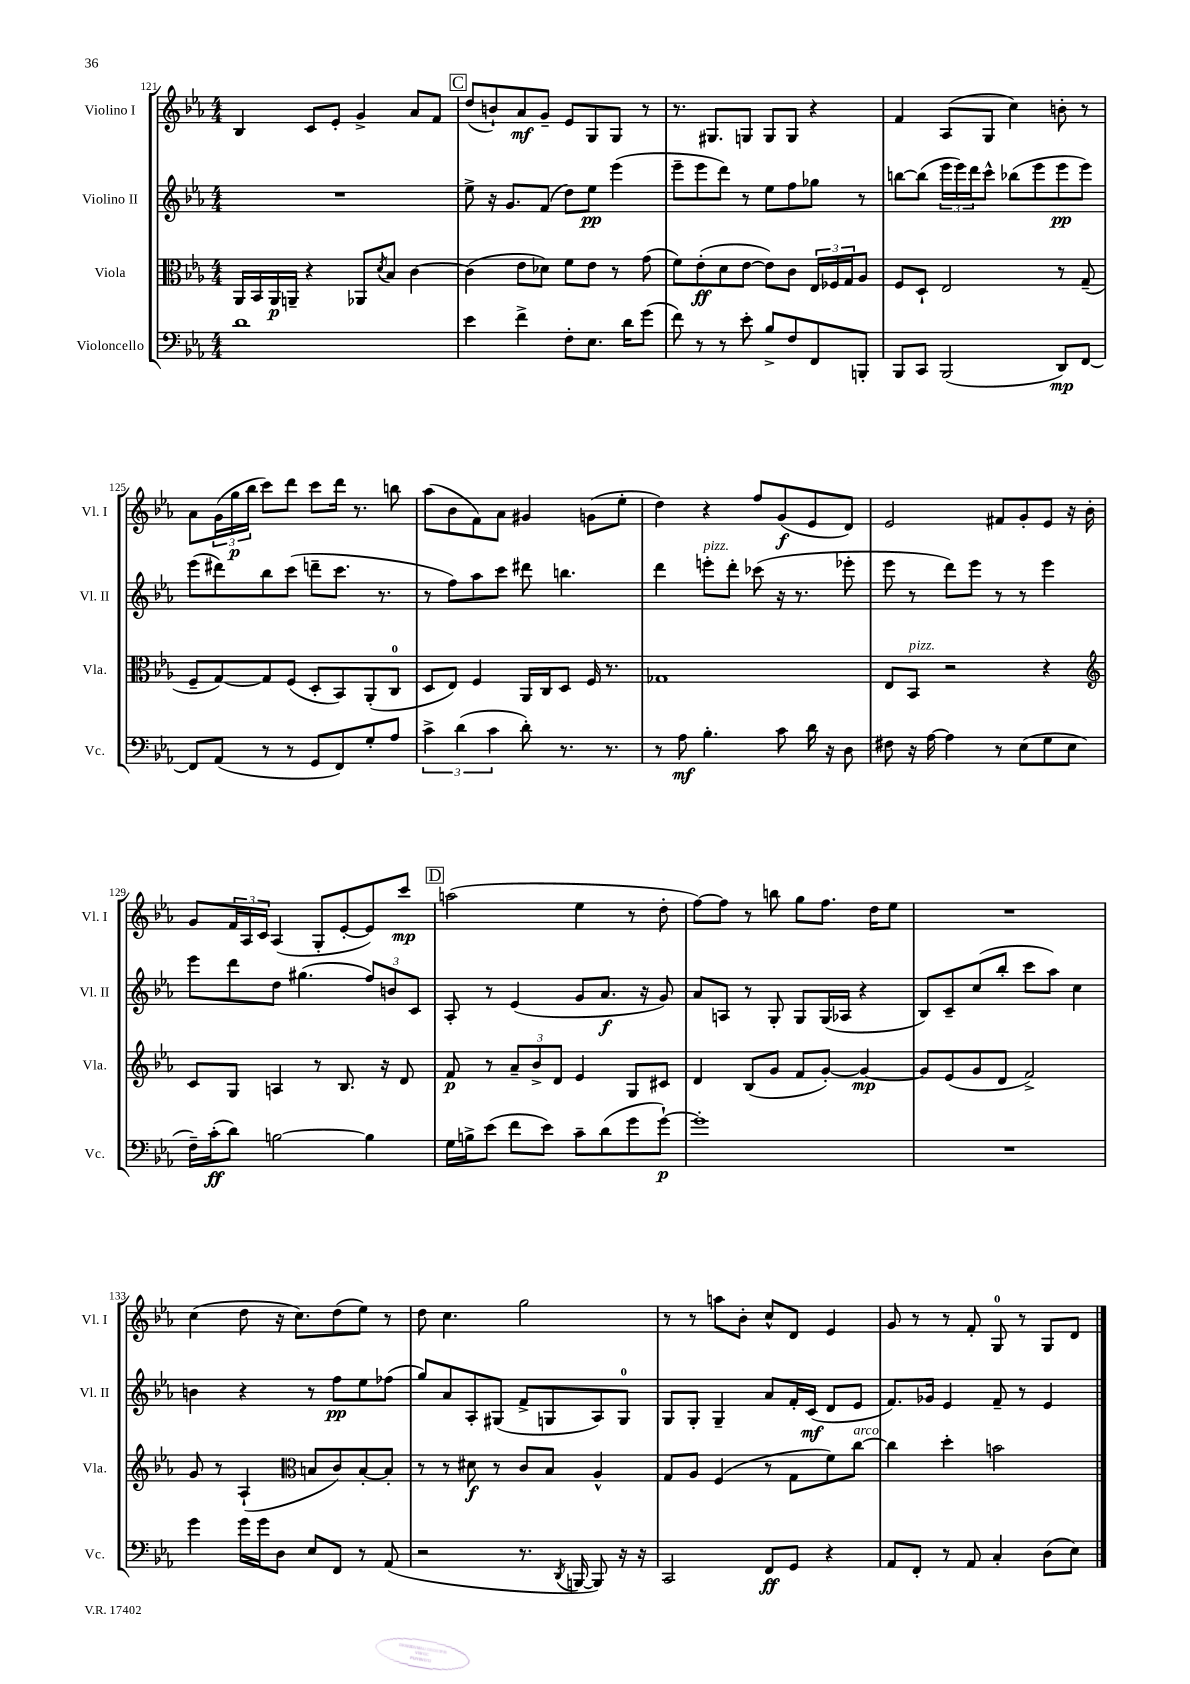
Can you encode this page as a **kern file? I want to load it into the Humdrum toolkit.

**kern	**kern	**kern	**kern
*staff4	*staff3	*staff2	*staff1
*clefF4	*clefC3	*clefG2	*clefG2
*k[b-e-a-]	*k[b-e-a-]	*k[b-e-a-]	*k[b-e-a-]
*M4/4	*M4/4	*M4/4	*M4/4
1d	16AA-/LL	1r	4B-/
.	16BB-/	.	.
.	16AA-/	.	.
.	16AA~/JJ	.	.
.	4r	.	8c/L
.	.	.	8e-'/J
.	8AA-/L	.	4g^/
.	8qd/	.	.
.	8B-/J	.	.
.	[4c\	.	8a-/L
.	.	.	8f/J
=	=	=	=
4e-\	(4c\]	8ee-^\	(8dd/L
.	.	16r	8b`/)
.	.	8.g/L	.
4f^\	8e-\L	.	8a-/
.	8d-\J)	(8f/J	8g~/J
8F'\L	8f\L	8dd\L)	8e-/L
8.E-\J	8e-\J	8ee-\J	8G/
.	8r	(4eee-\	8G/J
16d\LK	.	.	.
(8g\J	(8g\	.	8r
=	=	=	=
8f\)	8f\L)	8eee-~\L	8.r
8r	(8e-'\	8eee-\	.
.	.	.	8.G#/L
8r	8d\	8ddd\J)	.
8e-'\	[8e-\J	8r	8G/J
8B-^/L	8e-\]L)	8ee-\L	8G/L
8F/	8c\J	8ff\	8G/J
8FF/	24E-/LL	8gg-\J	4r
.	24F-/	.	.
.	24G/J	.	.
8BBB'/J	8A-/J	8r	.
=	=	=	=
8BBB-/L	8F/L	[8bb\L	4f/
8CC/J	8D`/J	(8bb\]J	.
(2BBB-/	2E-/	24eee-\LL	(8A-/L
.	.	24eee-\)	.
.	.	24ddd\J	.
.	.	8ccc^^\J	8G/J
.	.	(8bb-\L	4cc\)
.	.	8eee-\	.
8DD/L)	8r	8eee-\	8b'\
[8FF/J	(8G~/	8eee-\J)	8r
=	=	=	=
8FF/]L	8F~/L	(8eee-\L	8a-\L
(8AA-/J	[8G/)	8ddd#\)	(24g\L
.	.	.	24gg\
.	.	.	24bb-\JJ
8r	8G/]	8bb-\	8ccc\L)
8r	(8F/J	(8ccc\J	8ddd\J
8GG/L	8D'/L	8ddd~\L	8ccc\L
8FF/)	8BB-/)	8.ccc\J	16ddd\Jk
.	.	.	8.r
8G'/	(8AA-'/	.	.
.	.	8.r	.
8A-/J	8C/J	.	8bb\
=	=	=	=
6c^\	8D/L	8r	(8aa-\L
.	8E-/J)	8ff\L)	8b-\
(6d\	.	.	.
.	4F/	8aa-\	8f\)
6c\	.	.	.
.	.	8ccc\J	8a-\J
8d'\)	16AA-/LL	8ddd#\	4g#/
.	16C/J	.	.
8.r	8D/J	4.bb\	.
.	16F/	.	(8g\L
8.r	8.r	.	.
.	.	.	8ee-'\J
=	=	=	=
8r	1G-	4ddd\	4dd\)
8A-\	.	.	.
4.B-'\	.	8eee'\L	4r
.	.	8ddd'\J	.
.	.	(8ccc-\	8ff/L
8c\	.	16r	(8g/
.	.	8.r	.
16d\	.	.	8e-/
16r	.	.	.
8D\	.	8eee-'\	8d/J)
=	=	=	=
8F#\	8E-/L	8eee-\	2e-/
16r	8BB-/J	8r	.
[16A-\	.	.	.
4A-\]	2r	8ddd\L)	.
.	.	8eee-\J	.
8r	.	8r	8f#/L
(8E-\L	.	8r	8g'/
8G\	4r	4eee-\	8e-/J
8E-\J	.	.	16r
.	.	.	16b-'\
=	=	=	=
*	*clefG2	*	*
16F~\LL)	8c/L	8eee-\L	8g/L
(16c'\J	.	.	.
8d\J)	8G/J	8ddd\	24f/L
.	.	.	24A-/
.	.	.	24c/JJ
[2B\	4A/	8dd\J	(4A-/
.	.	(4.gg#\	.
.	8r	.	8G'/L
.	8.B-/	.	[8e-'/
4B\]	.	12ff/L)	8e-/])
.	16r	.	.
.	.	12b/	.
.	8d/	.	8ccc/J
.	.	12c/J	.
=	=	=	=
16G\LL	8f/	8A-'/	(2aa\
16B^\J	.	.	.
(8e-\J	8r	8r	.
8f\L	12a-~/L	(4e-/	.
.	12b-^/	.	.
8e-\J)	.	.	.
.	12d/J	.	.
8c~\L	4e-/	8g/L	4ee-\
(8d\	.	8.a-/J	.
8g\	8G/L	.	8r
.	.	16r	.
[8g`\J)	8c#/J	8g/)	8dd'\
=	=	=	=
1g']	4d/	8a-/L	[8ff\L)
.	.	8A/J	8ff\]J
.	(8B-/L	8r	8r
.	8g/J	8G'/	8bb\
.	8f/L	8G/L	8gg\L
.	[8g'/J)	(16G/L	8.ff\J
.	.	16A-/JJ	.
.	4g/_	4r	.
.	.	.	16dd\LK
.	.	.	8ee-\J
=	=	=	=
1r	8g/]L	8B-/L)	1r
.	(8e-/	8c~/	.
.	8g/	(8cc/	.
.	8d/J	8bb-'/J	.
.	2f^/)	8ccc\L	.
.	.	8aa-\J)	.
.	.	4cc\	.
=	=	=	=
4g\	8g/	4b\	(4cc\
.	8r	.	.
16g\LL	(4A-`/	4r	8dd\
16g\J	.	.	.
8D\J	.	.	16r
.	.	.	8.cc\L)
*	*clefC3	*	*
8E-/L	8B/L	8r	.
8FF/J	8c/)	8ff\L	(8dd\
8r	[8B'/	8ee-\	8ee-\J)
(8AA-/	8B'/]J	(8ff-\J	8r
=	=	=	=
2r	8r	8gg/L)	8dd\
.	8r	8a-/	4.cc\
.	8d#\	8A-'/	.
.	8r	(8G#/J	.
8.r	8c/L	8f^/L	2gg\
.	8B-/J	8G/	.
8qDD/	.	.	.
[16BBB/	.	.	.
8BBB/])	4A-^^/	8A-/)	.
16r	.	8G/J	.
16r	.	.	.
=	=	=	=
2CC/	8G/L	8G/L	8r
.	8A-/J	8G'/J	8r
.	(4F/	4G~/	8aa\L
.	.	.	8b-'\J
8FF/L	8r	8a-/L	8cc^^/L
8GG/J	8G\L	16f'/L	8d/J
.	.	(16c/JJ	.
4r	8f\)	8d/L	4e-/
.	[8cc\J	8e-/J	.
=	=	=	=
8AA-/L	4cc\]	8.f/L)	8g/
8FF'/J	.	.	8r
.	.	16g-/Jk	.
8r	4dd'\	4e-/	8r
8AA-/	.	.	8f'/
4C'/	2b\	8f~/	8G/
.	.	8r	8r
(8D\L	.	4e-/	8G/L
8E-\J)	.	.	8d/J
==	==	==	==
*-	*-	*-	*-
